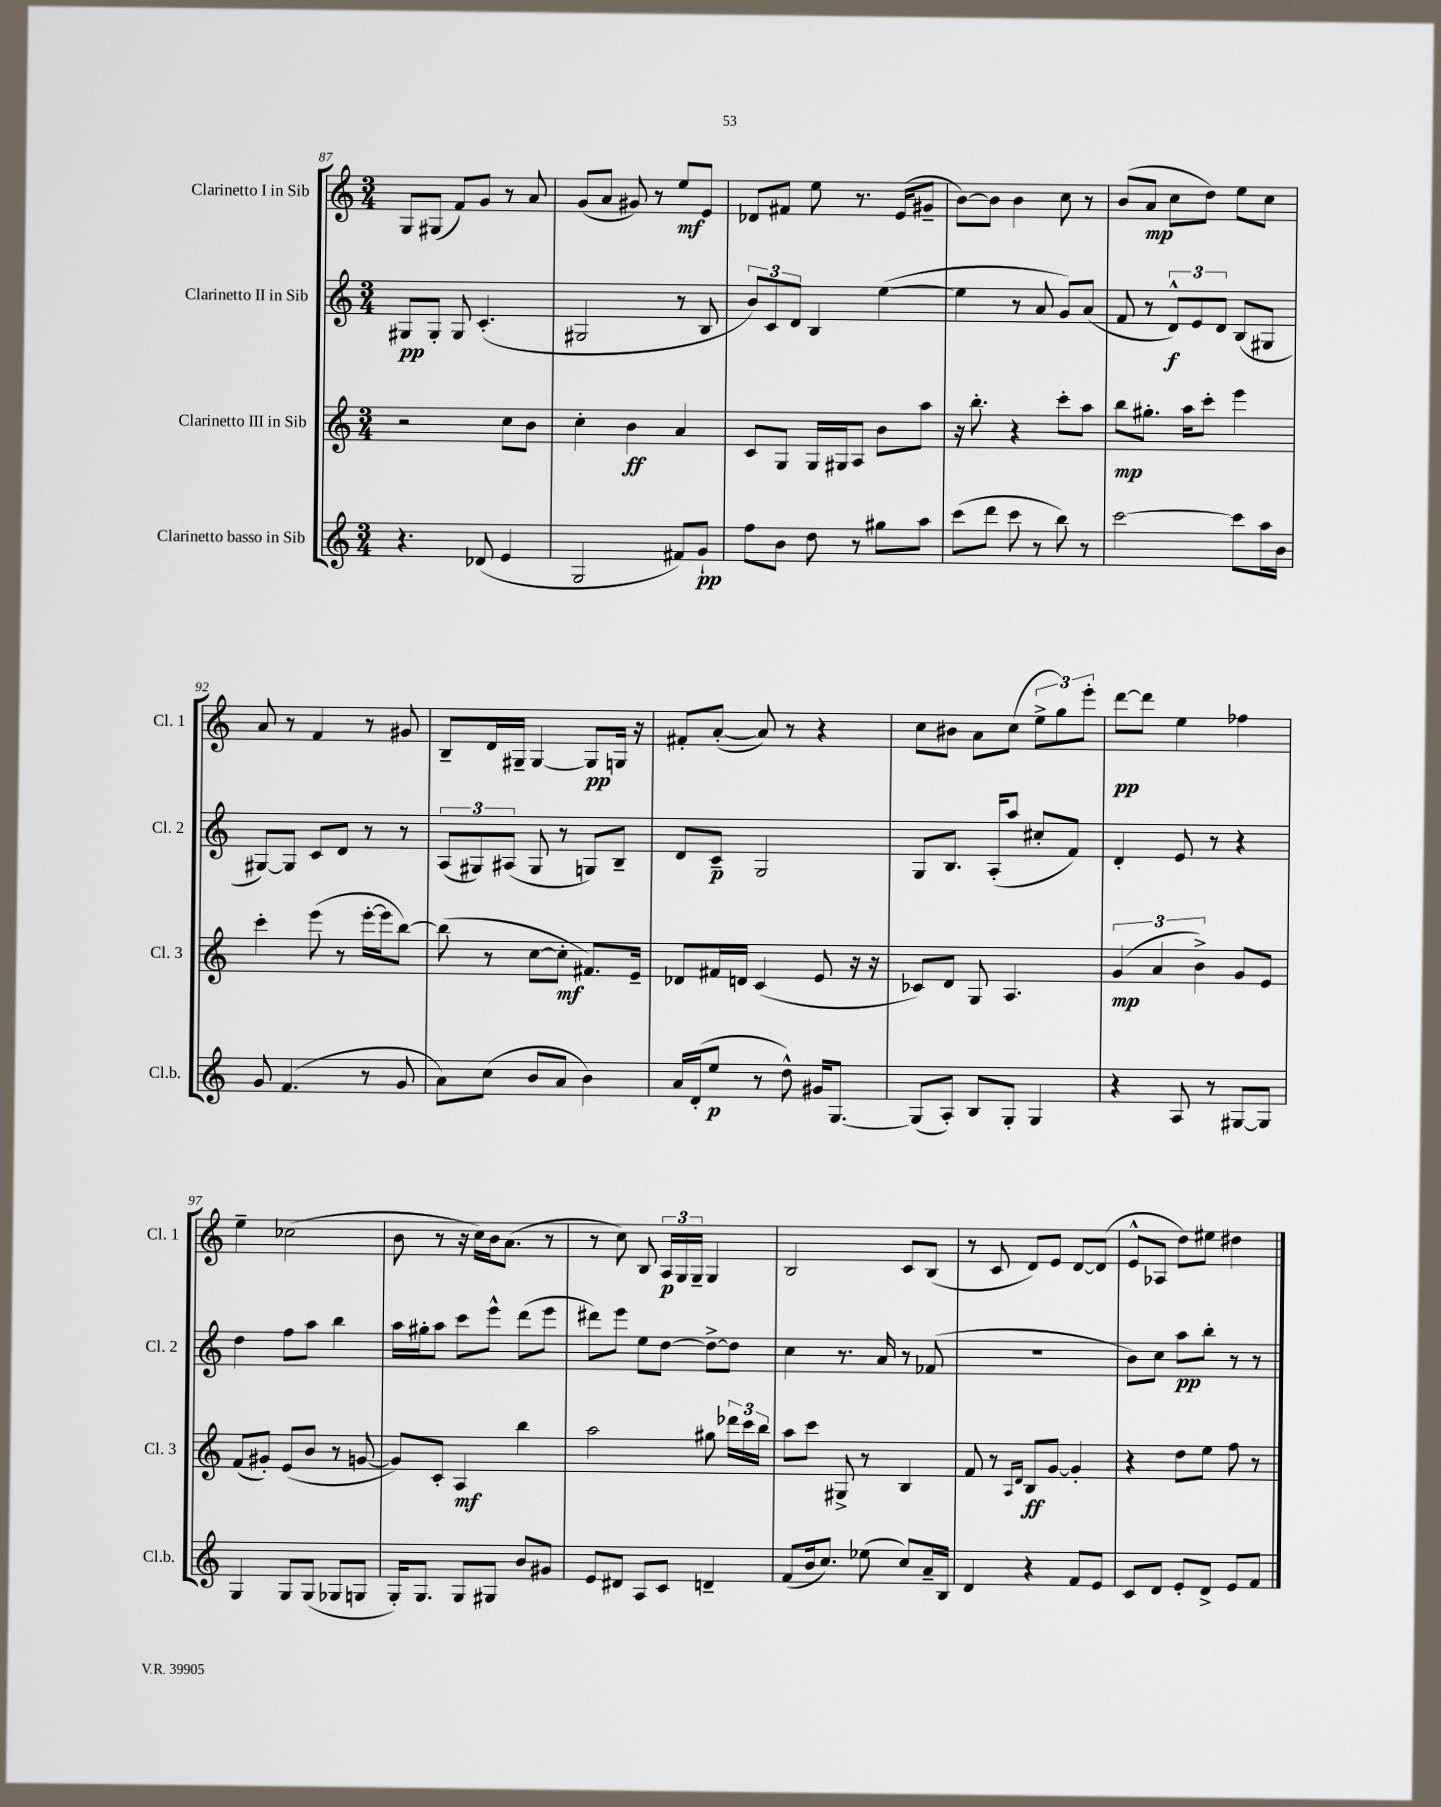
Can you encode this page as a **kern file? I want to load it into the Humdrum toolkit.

**kern	**dynam	**kern	**dynam	**kern	**dynam	**kern	**dynam
*part4	*part4	*part3	*part3	*part2	*part2	*part1	*part1
*staff4	*staff4	*staff3	*staff3	*staff2	*staff2	*staff1	*staff1
*I"Clarinetto basso in Sib	*	*I"Clarinetto III in Sib	*	*I"Clarinetto II in Sib	*	*I"Clarinetto I in Sib	*
*I'Cl.b.	*	*I'Cl. 3	*	*I'Cl. 2	*	*I'Cl. 1	*
*clefG2	*	*clefG2	*	*clefG2	*	*clefG2	*
*k[]	*	*k[]	*	*k[]	*	*k[]	*
*M3/4	*	*M3/4	*	*M3/4	*	*M3/4	*
=87	=87	=87	=87	=87	=87	=87	=87
4.r	.	2r	.	8G#X/L	pp	8G/L	.
.	.	.	.	8G#'/J	.	(8G#X/J	.
.	.	.	.	8G#/	.	8f/L)	.
(8d-X/	.	.	.	(4.c'/	.	8g/J	.
4e/	.	8cc\L	.	.	.	8r	.
.	.	8b\J	.	.	.	8a/	.
=88	=88	=88	=88	=88	=88	=88	=88
2G/	.	4cc'\	.	2G#X/	.	(8g/L	.
.	.	.	.	.	.	8a/J	.
.	.	4b\	ff	.	.	8g#X/)	.
.	.	.	.	.	.	8r	.
8f#X/L)	.	4a/	.	8r	.	8ee/L	mf
8g`/J	pp	.	.	8B/	.	8e/J	.
=89	=89	=89	=89	=89	=89	=89	=89
8ff\L	.	8c/L	.	12b/L)	.	8d-X/L	.
.	.	.	.	12c/	.	.	.
8b\J	.	8G/J	.	.	.	8f#X/J	.
.	.	.	.	12d/J	.	.	.
8dd\	.	16G/LL	.	4B/	.	8ee\	.
.	.	16G#X/J	.	.	.	.	.
8r	.	8A/J	.	.	.	8.r	.
8gg#X\L	.	8b\L	.	([4ee\	.	.	.
.	.	.	.	.	.	(16e/KL	.
8aa\J	.	8aa\J	.	.	.	8g#X~/J	.
=90	=90	=90	=90	=90	=90	=90	=90
(8ccc\L	.	16r	.	4ee\]	.	[8b\L)	.
.	.	8.bb'\	.	.	.	.	.
8ddd\J	.	.	.	.	.	8b\J]	.
8ccc\	.	4r	.	8r	.	4b\	.
8r	.	.	.	8a/	.	.	.
8bb\)	.	8ccc'\L	.	8g/L)	.	8cc\	.
8r	.	8aa\J	.	(8a/J	.	8r	.
=91	=91	=91	=91	=91	=91	=91	=91
[2ccc\	.	8bb\L	mp	8f/	.	(8b/L	.
.	.	8.gg#X'\J	.	8r	.	8a/J	mp
.	.	.	.	12d^^/L)	f	8cc\L	.
.	.	16aa\KL	.	.	.	.	.
.	.	.	.	12e/	.	.	.
.	.	8ccc'\J	.	.	.	8dd\J)	.
.	.	.	.	12d/J	.	.	.
8ccc\L]	.	4eee\	.	(8B/L	.	8ee\L	.
16aa\L	.	.	.	8G#X/J	.	8cc\J	.
16b\JJ	.	.	.	.	.	.	.
!!LO:LB:g=z
=92	=92	=92	=92	=92	=92	=92	=92
8g/	.	4ccc'\	.	[8G#X/L)	.	8a/	.
(4.f/	.	.	.	8G#/J]	.	8r	.
.	.	(8eee\	.	8c/L	.	4f/	.
.	.	8r	.	8d/J	.	.	.
8r	.	[16eee'\LL	.	8r	.	8r	.
.	.	16eee\J]	.	.	.	.	.
8g/	.	[8bb\J)	.	8r	.	8g#X/	.
=93	=93	=93	=93	=93	=93	=93	=93
8a\L)	.	(8bb\]	.	(12A/L	.	8B~/L	.
.	.	.	.	12G#X/)	.	.	.
(8cc\J	.	8r	.	.	.	16d/L	.
.	.	.	.	(12A#X/J	.	.	.
.	.	.	.	.	.	16G#X~/JJ	.
8b/L	.	[8cc\L	.	8G#/	.	[4G#/	.
8a/J	.	8cc'\J]	mf	8r	.	.	.
4b\)	.	8.f#X/L)	.	8Gn/L)	.	8G#/L]	pp
.	.	.	.	8B~/J	.	16Gn/Jk	.
.	.	16e~/Jk	.	.	.	16r	.
=94	=94	=94	=94	=94	=94	=94	=94
16a/LL	.	8d-X/L	.	8d/L	.	8f#X'/L	.
(16d'/J	.	.	.	.	.	.	.
8ee/J	p	16f#X/L	.	8c~/J	p	([8a'/J	.
.	.	16dn/JJ	.	.	.	.	.
8r	.	(4c/	.	2G/	.	8a/])	.
8dd^^\)	.	.	.	.	.	8r	.
16g#X/KL	.	8e/	.	.	.	4r	.
[8.G/J	.	.	.	.	.	.	.
.	.	16r	.	.	.	.	.
.	.	16r	.	.	.	.	.
=95	=95	=95	=95	=95	=95	=95	=95
(8G/L]	.	8c-X/L)	.	8G/L	.	8cc\L	.
8A'/J)	.	8d/J	.	8.B/J	.	8b#X\J	.
8B/L	.	8G/	.	.	.	8a\L	.
.	.	.	.	(16A'/KL	.	.	.
8G'/J	.	4.A/	.	8aa/J	.	(8cc\J	.
4G/	.	.	.	8cc#X'/L	.	12ee^\L	.
.	.	.	.	.	.	12gg\)	.
.	.	.	.	8f/J)	.	.	.
.	.	.	.	.	.	12eee'\J	.
=96	=96	=96	=96	=96	=96	=96	=96
4r	.	(6g/	mp	4d'/	.	[8ddd\L	pp
.	.	.	.	.	.	8ddd\J]	.
.	.	6a/	.	.	.	.	.
8A/	.	.	.	8e/	.	4ee\	.
.	.	6b^\)	.	.	.	.	.
8r	.	.	.	8r	.	.	.
[8G#X/L	.	8g/L	.	4r	.	4ff-X\	.
8G#/J]	.	8e/J	.	.	.	.	.
!!LO:LB:g=z
=97	=97	=97	=97	=97	=97	=97	=97
4G/	.	(8f/L	.	4dd\	.	4ee~\	.
.	.	8g#X'/J)	.	.	.	.	.
8G/L	.	(8e/L	.	8ff\L	.	(2cc-X\	.
(8G/J	.	8b/J	.	8aa\J	.	.	.
8G-X/L	.	8r	.	4bb\	.	.	.
8Gn/J	.	[8gn/	.	.	.	.	.
=98	=98	=98	=98	=98	=98	=98	=98
16G'/KL)	.	8g/L])	.	16aa\LL	.	8b\	.
8.G/J	.	.	.	16gg#X'\J	.	.	.
.	.	8c'/J	.	8aa\J	.	8r	.
8G/L	.	4A/	mf	8ccc\L	.	16r	.
.	.	.	.	.	.	16cc\LL)	.
8G#X/J	.	.	.	8eee^^\J	.	16b\J	.
.	.	.	.	.	.	(8.a\J	.
8b/L	.	4bb\	.	(8ddd\L	.	.	.
8g#X/J	.	.	.	8eee\J	.	8r	.
=99	=99	=99	=99	=99	=99	=99	=99
8e/L	.	2aa\	.	8ddd#X\L)	.	8r	.
8d#X/J	.	.	.	8eee\J	.	8cc\)	.
8A/L	.	.	.	8ee\L	.	8B/	.
8c/J	.	.	.	[8dd\J	.	24A/LL	p
.	.	.	.	.	.	24G/	.
.	.	.	.	.	.	24G~/JJ	.
4dn~/	.	8gg#X\	.	8dd^\L_	.	4G/	.
.	.	24ddd-X\LL	.	8dd\J]	.	.	.
.	.	24ccc\	.	.	.	.	.
.	.	24bb\JJ	.	.	.	.	.
=100	=100	=100	=100	=100	=100	=100	=100
(8f/L	.	8aa\L	.	4cc\	.	2B/	.
16b/k	.	8ccc\J	.	.	.	.	.
8.cc/J)	.	.	.	.	.	.	.
.	.	8G#X^/	.	8.r	.	.	.
(8ee-X\	.	8r	.	.	.	.	.
.	.	.	.	16a/	.	.	.
8cc/L)	.	4B/	.	8r	.	8c/L	.
16a~/L	.	.	.	(8f-X/	.	(8B/J	.
16B/JJ	.	.	.	.	.	.	.
=101	=101	=101	=101	=101	=101	=101	=101
4d/	.	8f/	.	2.r	.	8r	.
.	.	8r	.	.	.	8c/	.
.	.	16qqA/LL	.	.	.	.	.
.	.	16qqd/JJ	.	.	.	.	.
4r	.	8B/L	ff	.	.	8d/L)	.
.	.	[8g/J	.	.	.	8e/J	.
8f/L	.	4g'/]	.	.	.	[8d/L	.
8e/J	.	.	.	.	.	(8d/J]	.
=102	=102	=102	=102	=102	=102	=102	=102
8c/L	.	4r	.	8b\L)	.	8e^^/L	.
8d/J	.	.	.	8cc\J	.	8A-X/J	.
8e'/L	.	8dd\L	.	8aa\L	pp	8dd\L)	.
8d^/J	.	8ee\J	.	8bb'\J	.	8ee#X\J	.
8e/L	.	8ff\	.	8r	.	4dd#X\	.
8f/J	.	8r	.	8r	.	.	.
==	==	==	==	==	==	==	==
*-	*-	*-	*-	*-	*-	*-	*-
